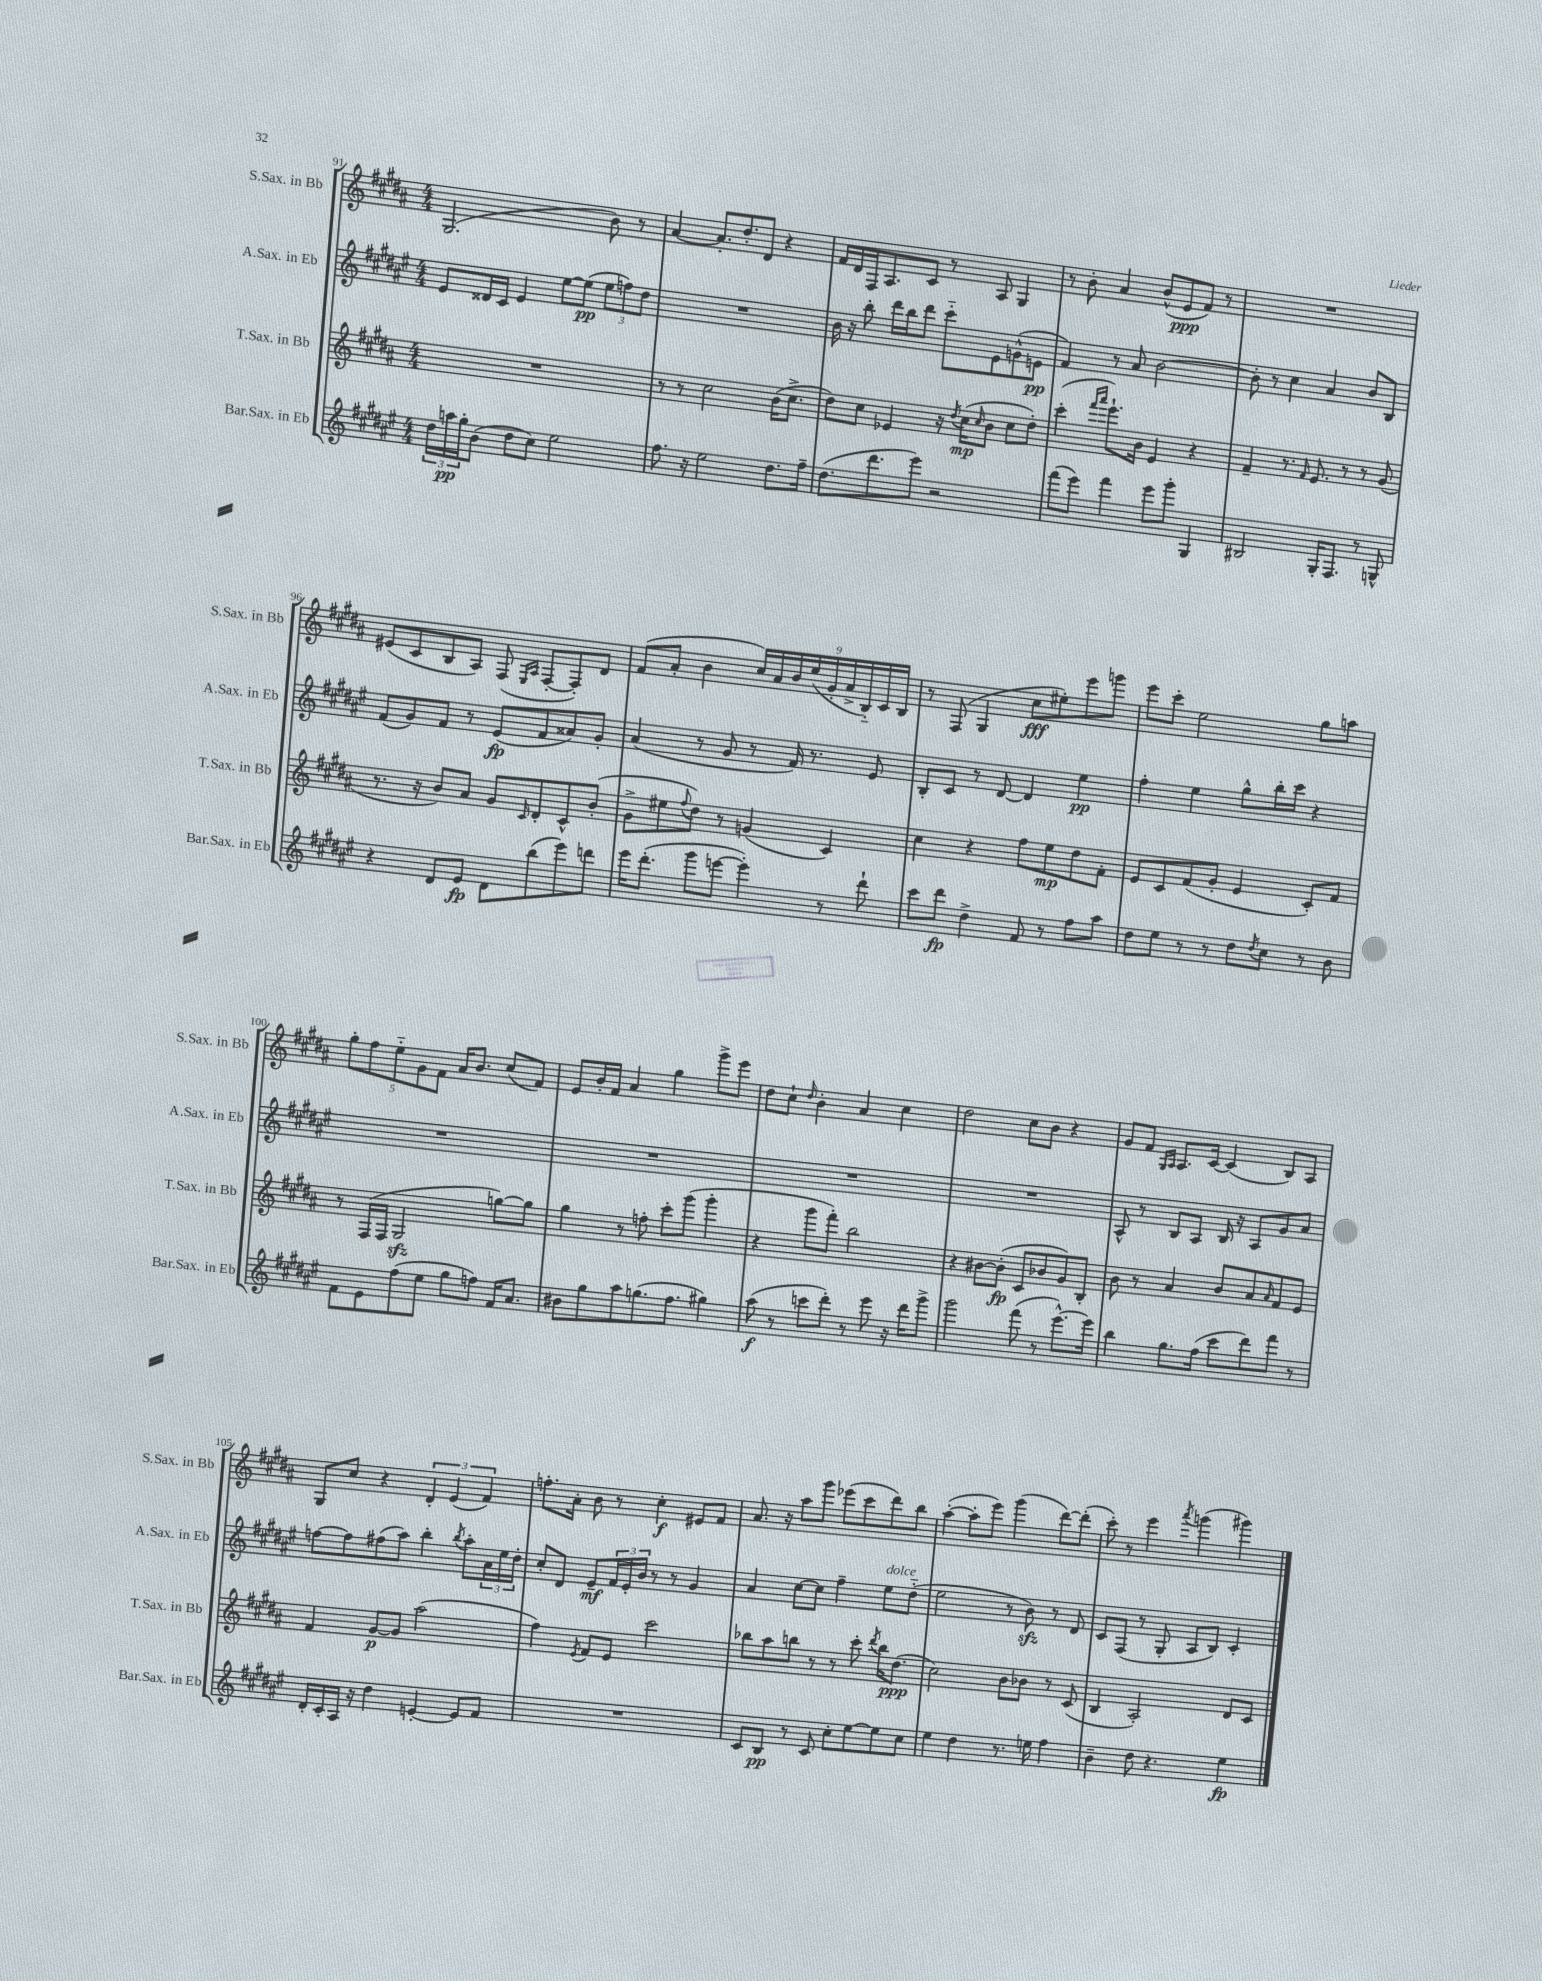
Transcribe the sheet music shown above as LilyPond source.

<<
\new StaffGroup <<
\new Staff = "s0" \with { instrumentName = "S.Sax. in Bb" shortInstrumentName = "S.Sax. in Bb" } {
    \clef treble \key b \major \numericTimeSignature \time 4/4
    gis2.( b'8) r8 |
    ais'4~ ais'8.-. dis''8.-. dis'8 r4 |
    fis'16 dis'16 fis16 ais8. cis'8 r8 ais8 gis4 |
    r8 b'8-. ais'4 b'8-^( e'8\ppp fis'8) r8 |
    R1 |
    eis'8( cis'8 b8 ais8) fis8( \grace { e16 ais16 } fis8~-. fis8-.) dis'8 |
    fis'8( ais'8-. b'4 \tuplet 9/8 { cis''16) ais'16 b'16 e''16( gis'16-. ais'16-> b16-_) cis'16 b16 } |
    r8 fis8( gis4 cis''8\fff eis''8-.) e'''8 g'''8 |
    e'''8 cis'''8-. e''2 gis''8 a''8 |
    \tuplet 5/4 { gis''8-. fis''8 e''8-_ gis'8 fis'8 } ais'16 b'8. cis''8( fis'8) |
    e'8 b'16-. fis'16 ais'4 gis''4 gis'''8-> e'''8 |
    dis''8 cis''8-! \grace { dis''16 } b'4-. ais'4 cis''4 |
    dis''2 cis''8 b'8 r4 |
    gis'8 fis'8 \grace { gis16 ais16 } ais8. cis'16~ cis'4( b8) ais8 |
    gis8 cis''8 r4 \tuplet 3/2 { dis'4-. e'4( fis'4) } |
    f''8.-. ais'16-. b'8 r8 cis''4-.\f eis'8 fis'8 |
    ais'8. r16 ais''8 gis'''8 ees'''8( cis'''8 dis'''8) b''8 |
    ais''4~-.( ais''8-. e'''8) gis'''4( dis'''8~) dis'''8-.( |
    cis'''8-.) r8 e'''4 \acciaccatura { ais'''8 } g'''4( gis'''4) \bar "|." |
}
\new Staff = "s1" \with { instrumentName = "A.Sax. in Eb" shortInstrumentName = "A.Sax. in Eb" } {
    \clef treble \key fis \major \numericTimeSignature \time 4/4
    eis'8 disis'16 cis'16 eis'4 eis''8~ eis''8\pp( \tuplet 3/2 { eis''8 f''8) dis''8 } |
    R1 |
    b'16 r16 b''8-. dis'''16 b''16 dis'''8 cis'''8-_ eis'8 g'8-^( e'8\pp |
    fis'4) r8 ais'8 b'2~ |
    b'8-. r8 cis''4 ais'4 b'8 b8 |
    fis'8( gis'8) fis'8 r8 eis'8\fp( fis'8 aisis'8) gis'8-. |
    ais'4( r8 gis'8 r8 fis'16) r8. eis'8 |
    b8-. cis'8 r8 dis'8~ dis'4 eis''4\pp |
    fis''4-. eis''4 gis''8-^ b''16-. cis'''16 r4 |
    R1 |
    R1 |
    R1 |
    R1 |
    ais8-^ r8 b8 ais8 b16 r16 ais8 gis'8 ais'8 |
    f''8~ f''8 fis''8( ais''8) b''4-. \acciaccatura { b''8 } ais''8-. \tuplet 3/2 { ais'16 eis''16 dis''16-. } |
    cis''8-. dis'8 eis'8--\mf \tuplet 3/2 { fis'16 eis'16-. b'16 } r8 r8 gis'4 |
    ais'4 cis''8~ cis''8 fis''4-- eis''8^\markup { \italic "dolce" } dis''8-_( |
    eis''2 r8 b'8\sfz) r8 dis'8 |
    cis'8 fis8( r8 gis8-. ais8 b8) cis'4-. \bar "|." |
}
\new Staff = "s2" \with { instrumentName = "T.Sax. in Bb" shortInstrumentName = "T.Sax. in Bb" } {
    \clef treble \key b \major \numericTimeSignature \time 4/4
    R1 |
    r8 r8 cis''2 b'16( cis''8.-> |
    dis''8) cis''8 ees'4 r16 \acciaccatura { dis''8 } cis''16\mp( \grace { cis''16 } b'8 cis''8 dis''8-.) |
    cis'''4-.( \grace { fis'''16 ais'''16 } e'''8.-!) b'16 e'4 r4 |
    fis'4-- r8. \grace { fis'16 } e'8. r8 r8 gis'8( |
    r8. r16 b'8) ais'8 gis'8 \grace { cis'16 } dis'8-. cis'8-^ b'8-.( |
    gis'8-> eis''8 \appoggiatura { fis''8 } dis''8) r8 g'4( cis'4) |
    cis''4 r4 fis''8 e''8\mp dis''8 fis'8-. |
    e'8 cis'8 fis'8( gis'8-. e'4 cis'8-.) fis'8 |
    r8 fis16( fis16 gis2\sfz g''8~) g''8 |
    gis''4 r8 f''8-. cis'''8-. gis'''8( gis'''4-. |
    r4 gis'''8 fis'''8-.) b''2 |
    r4 bis'8~ bis'8-.\fp( cis'8 bes'8 gis'8) b8-. |
    b'8 r8 ais'4 b'8 ais'8 \grace { ais'16 } fis'8 e'8 |
    fis'4 gis'8~\p gis'8 ais''2( |
    fis''4) \acciaccatura { e'8 } fis'8 e'8 cis'''2 |
    bes''8 ais''8 b''8 r8 r8 cis'''8-. \acciaccatura { dis'''8 } b''16 dis''8.\ppp( |
    cis''2) b'8 bes'8 r8 cis'8( |
    b4 ais2-.) dis'8 cis'8 \bar "|." |
}
\new Staff = "s3" \with { instrumentName = "Bar.Sax. in Eb" shortInstrumentName = "Bar.Sax. in Eb" } {
    \clef treble \key fis \major \numericTimeSignature \time 4/4
    \tuplet 3/2 { dis''16 a''16\pp gis''16-. } b'8( dis''8 cis''8) eis''2 |
    fis''8. r16 eis''2 dis''8. fis''16-- |
    dis''8.( dis'''8. eis'''8) r2 |
    fis'''8( eis'''8) fis'''4 eis'''8 gis'''8-. gis4 |
    bis2 gis16-. fis8. r8 g8-^ |
    r4 dis'8 eis'8\fp dis'8 b''8( eis'''8) d'''8 |
    eis'''16 dis'''8.-.( gis'''8 e'''8~ e'''4-.) r8 dis'''8-! |
    cis'''8 dis'''8\fp dis''4-> fis'8 r8 fis''8 ais''8 |
    dis''8 eis''8 r8 r8 dis''8 \acciaccatura { dis''8 } cis''8 r8 b'8 |
    fis'8 eis'8 fis''8( eis''8 gis''8 f''8) fis'16 ais'8. |
    bis'8 gis''8 ais''8 g''8.( fis''8. gis''4) |
    ais''8\f( r8 c'''8 dis'''8-.) r8 eis'''8 r16 dis'''16 gis'''8-> |
    gis'''2 fis'''8( r8 eis'''8.~-^) eis'''16 |
    b''4 gis''8. fis''16( cis'''8 dis'''8) fis'''8 r8 |
    dis'16-. cis'16-. ais16 r16 dis''4 e'4~-. e'8 fis'8 |
    R1 |
    cis'8 b8\pp r8 cis'8 cis''8-. eis''8~ eis''8 cis''8 |
    eis''4 dis''4 r8. e''16 fis''4 |
    b'4-- dis''8 r4. eis''4\fp \bar "|." |
}
>>
>>
\layout { \context { \Score currentBarNumber = #91 } }
